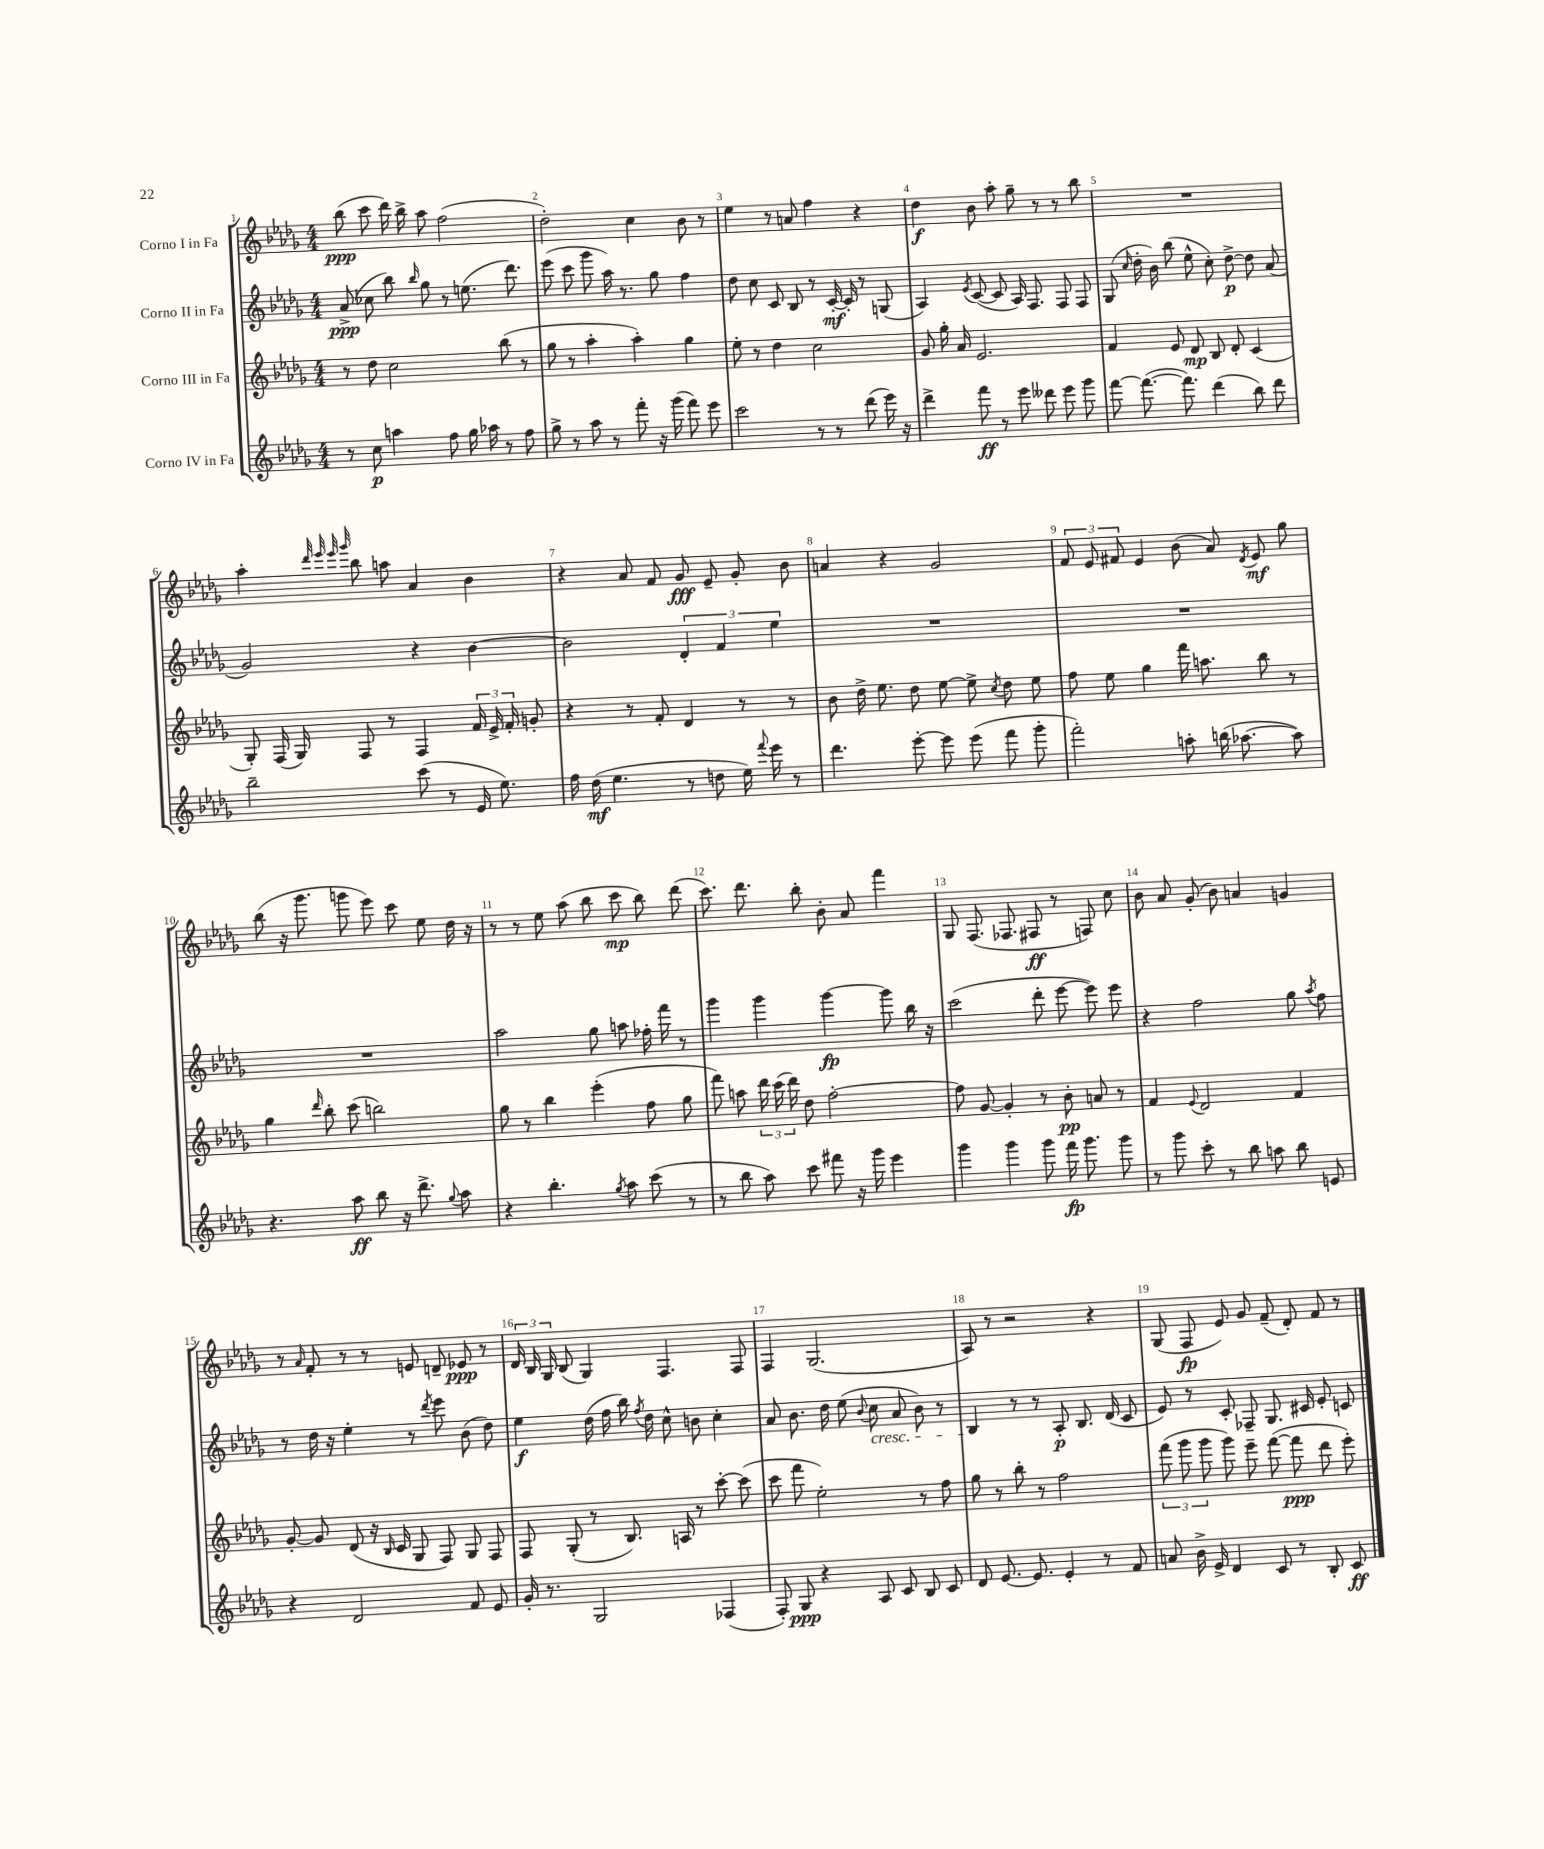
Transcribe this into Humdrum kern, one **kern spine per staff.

**kern	**kern	**kern	**kern
*staff4	*staff3	*staff2	*staff1
*clefG2	*clefG2	*clefG2	*clefG2
*k[b-e-a-d-g-]	*k[b-e-a-d-g-]	*k[b-e-a-d-g-]	*k[b-e-a-d-g-]
*M4/4	*M4/4	*M4/4	*M4/4
8r	8r	(8a-^/	(8bb-\
8cc\	8dd-\	8cc-\	8ccc\
4aa\	2cc\	8bb-\)	16ddd-\)
.	.	.	16bb-^\
.	.	16qqbb-/	.
.	.	8gg-\	8aa-\
8ff\	.	8r	(2ff\
16gg-\	.	(8.ee\	.
16aa-\	.	.	.
8r	(8bb-\	.	.
.	.	8.ddd-\)	.
8ff\	8r	.	.
=	=	=	=
8gg-^\	8gg-\	(8eee-\	2dd-'\)
8r	8r	8ccc\	.
8aa-\	4aa-'\	8ggg-\	.
8r	.	16aa-\)	.
.	.	8.r	.
8fff'\	4aa-'\)	.	4cc\
16r	.	8gg-\	.
(16ggg-\	.	.	.
8fff\)	4gg-\	4ff\	8b-\
8eee-\	.	.	8r
=	=	=	=
2ccc\	8ee-'\	8dd-\	4ee-\
.	8r	8cc\	.
.	4dd-\	8c/	8r
.	.	8B-/	8a/
8r	2cc\	8r	4ff\
8r	.	[16c'/	.
.	.	16c'/]	.
(8ddd-\	.	8r	4r
16eee-\)	.	(8G/	.
16r	.	.	.
=	=	=	=
4ddd-^\	8g-/	4A-/)	4dd-\
.	16gg-'\	.	.
.	16a-/	.	.
.	.	8qe-/	.
8fff\	2.e-/	([8c/	8b-\
8r	.	8c/]	8aa-'\
8eee-\	.	16A-/)	8gg-~\
.	.	8.F/	.
8ddd--\	.	.	8r
8eee-\	.	8F/	8r
8ggg-\	.	8F/	8bb-\
=	=	=	=
[8fff\	4f/	(8G-/	1r
.	.	16qqcc/	.
(8.fff\_	.	16dd-'\	.
.	.	16b-\)	.
.	8e-/	(8bb-\	.
8.fff\])	.	.	.
.	8d-/	8ee-^^\	.
(4ddd-\	8B-/	8cc'\)	.
.	8d-'/	[8dd-^\	.
8bb-\)	(4c/	8dd-\]	.
8ddd-\	.	(8a-/	.
=	=	=	=
2bb-~\	8G-'/)	2g-/)	4aa-'\
.	(16F/	.	.
.	16G-/)	.	.
.	.	.	32qqddd-/
.	.	.	32qqeee-/
.	.	.	32qqeee-/
.	.	.	32qqggg-/
.	8F/	.	8bb-\
.	8r	.	8aa\
(8ccc\	4F/	4r	4a-/
8r	.	.	.
16e-/	24f/	[4b-\	4b-\
.	24e-^/	.	.
8.ee-\)	.	.	.
.	24f'/	.	.
.	8g'/	.	.
=	=	=	=
16ff\	4r	2b-\]	4r
(16dd-\	.	.	.
4.ee-\	.	.	.
.	8r	.	8a-/
.	8f'/	.	8f/
8r	4d-/	6d-'/	8g-/
8dd\	.	.	8e-~/
.	.	6f/	.
16ee-\)	8r	.	8g-'/
8qqfff/	.	.	.
16eee-\	.	.	.
.	.	6ee-\	.
8r	8r	.	8b-\
=	=	=	=
4.ddd-\	8b-\	1r	4a/
.	16dd-^\	.	.
.	8.ee-\	.	.
.	.	.	4r
[8eee-'\	8dd-\	.	.
8eee-\]	[8ee-\	.	2g-/
(8eee-\	8ee-^\]	.	.
.	8qcc/	.	.
8fff\	8dd-\	.	.
8ggg-'\	8ee-\	.	.
=	=	=	=
2fff'\)	8ff\	1r	12f/
.	.	.	12e-/
.	8ee-\	.	.
.	.	.	12f#/
.	4gg-\	.	4e-/
8aa'\	16fff\	.	(8b-\
.	8.aa\	.	.
(16bb\	.	.	8a-/)
[8.aa-\	.	.	.
.	.	.	8qd-/
.	8bb-\	.	8e-/
8aa-\])	8r	.	8gg-\
=	=	=	=
4.r	4gg-\	1r	(8bb-\
.	.	.	16r
.	.	.	8.ggg-\
.	16qqddd-/	.	.
.	8bb-'\	.	.
8aa-\	(8ccc\	.	8ggg\
8bb-\	2bb\)	.	8eee-\)
16r	.	.	8ccc\
8.ddd-^\	.	.	.
.	.	.	8ee-\
8qqgg-/	.	.	.
8aa-\	.	.	16dd-\
.	.	.	16r
=	=	=	=
4r	8gg-\	2aa-\	8r
.	8r	.	8r
4.bb-'\	4bb-\	.	8ee-\
.	.	.	(8aa-\
.	(4eee-'\	8gg-\	8bb-\
8qgg-/	.	.	.
8aa-\	.	8aa\	8ccc\
(8ccc\	8ff\	16ff-'\	8bb-\)
.	.	16fff\	.
8r	8gg-\	8r	(8ddd-\
=	=	=	=
8r	8fff\)	4ggg-\	8.ccc\)
8bb-\	8aa\	.	.
.	.	.	8.ddd-\
8aa-\)	24ddd-\	4ggg-\	.
.	(24ccc\	.	.
.	24ddd-\)	.	.
8ccc\	8dd-\	.	8bb-'\
8fff#\	[2ff'\	[4ggg-\	8b-'\
16r	.	.	8a-/
16ggg-\	.	.	.
4eee-\	.	8ggg-\]	4fff\
.	.	16bb-\	.
.	.	16r	.
=	=	=	=
4ggg-\	8ff\]	(2ccc\	8G-/
.	[8g-/	.	(8.F/
4ggg-\	4g-'/]	.	.
.	.	.	8.F-/
8ggg-\	8r	8ddd-'\	8F#/
16fff\	8b-'\	[8eee-\	8r
8.ggg-\	.	.	.
.	8a/	8eee-\])	8F/)
8ggg-\	8r	8eee-\	8cc\
=	=	=	=
8r	4f/	4r	8b-\
8ggg-\	.	.	8a-/
.	8qqe-/	.	.
8ccc'\	2d-/	2ff\	(8g-'/
8r	.	.	8b-\)
8bb-\	.	.	4a/
8aa\	.	.	.
8bb-\	4f/	8gg-\	4g/
.	.	8qaa-/	.
8e/	.	8ff\	.
=	=	=	=
4r	[8g-'/	8r	8r
.	.	.	16qqa-/
.	8g-/]	16dd-\	8f'/
.	.	16r	.
2d-/	(8d-/	4ee-'\	8r
.	16r	.	8r
.	16qqB-/	.	.
.	16c/	.	.
.	8G-/	8r	8e/
.	.	8qddd-/	.
.	8F/)	8eee-\	8d~/
8f/	8G-/	(8b-\	8e-/
8e-/	8F/	8dd-\)	8r
=	=	=	=
16g-'/	8F/	4ee-\	24d-/
.	.	.	24B-/
8.r	.	.	.
.	.	.	24G-/
.	(8G-'/	.	(8B-/
2G-/	8r	(16dd-\	4G-/)
.	.	16ff\	.
.	8.B-/)	16bb-\)	.
.	.	8qff/	.
.	.	16dd-\	.
.	.	8cc^^\	4.F/
.	16A/	.	.
.	8r	8b\	.
(4F-/	[8ccc'\	4cc'\	.
.	(8ccc\]	.	8F/
=	=	=	=
8F'/)	8ccc\	8a-/	4F/
8G-/	8fff\	8.b-\	.
4r	2ee-'\)	.	(2.G-/
.	.	16dd-\	.
.	.	(8ee-\	.
.	.	8qqb-/	.
8A-/	.	8cc\	.
8c/	.	8a-/	.
8B-/	8r	8b-\)	.
8c/	8ff\	8r	.
=	=	=	=
8d-/	8gg-\	4B-/	8A-/)
[8.e-/	8r	.	8r
.	8bb-'\	8r	2r
8.e-/]	.	.	.
.	8r	8r	.
4e-'/	2ff\	8A-'/	.
.	.	8.B-/	.
8r	.	.	4r
.	.	(16d-/	.
8f/	.	8c/	.
=	=	=	=
8a/	(12fff\	8e-/)	(8G-/
.	12ggg-\	.	.
16b-^\	.	8r	8F/
.	12ggg-\	.	.
16e-^/	.	.	.
4d-/	8ggg-\)	8c'/	8e-/)
.	8eee-~\	8F-~/	8g-/
8c/	([8fff\	8.G-/	(8f~/
8r	8fff\]	.	8d-'/)
.	.	16c#/	.
8B-'/	8ddd-\	8e-'/	8f/
8c/	8eee-'\)	8c/	8r
==	==	==	==
*-	*-	*-	*-
